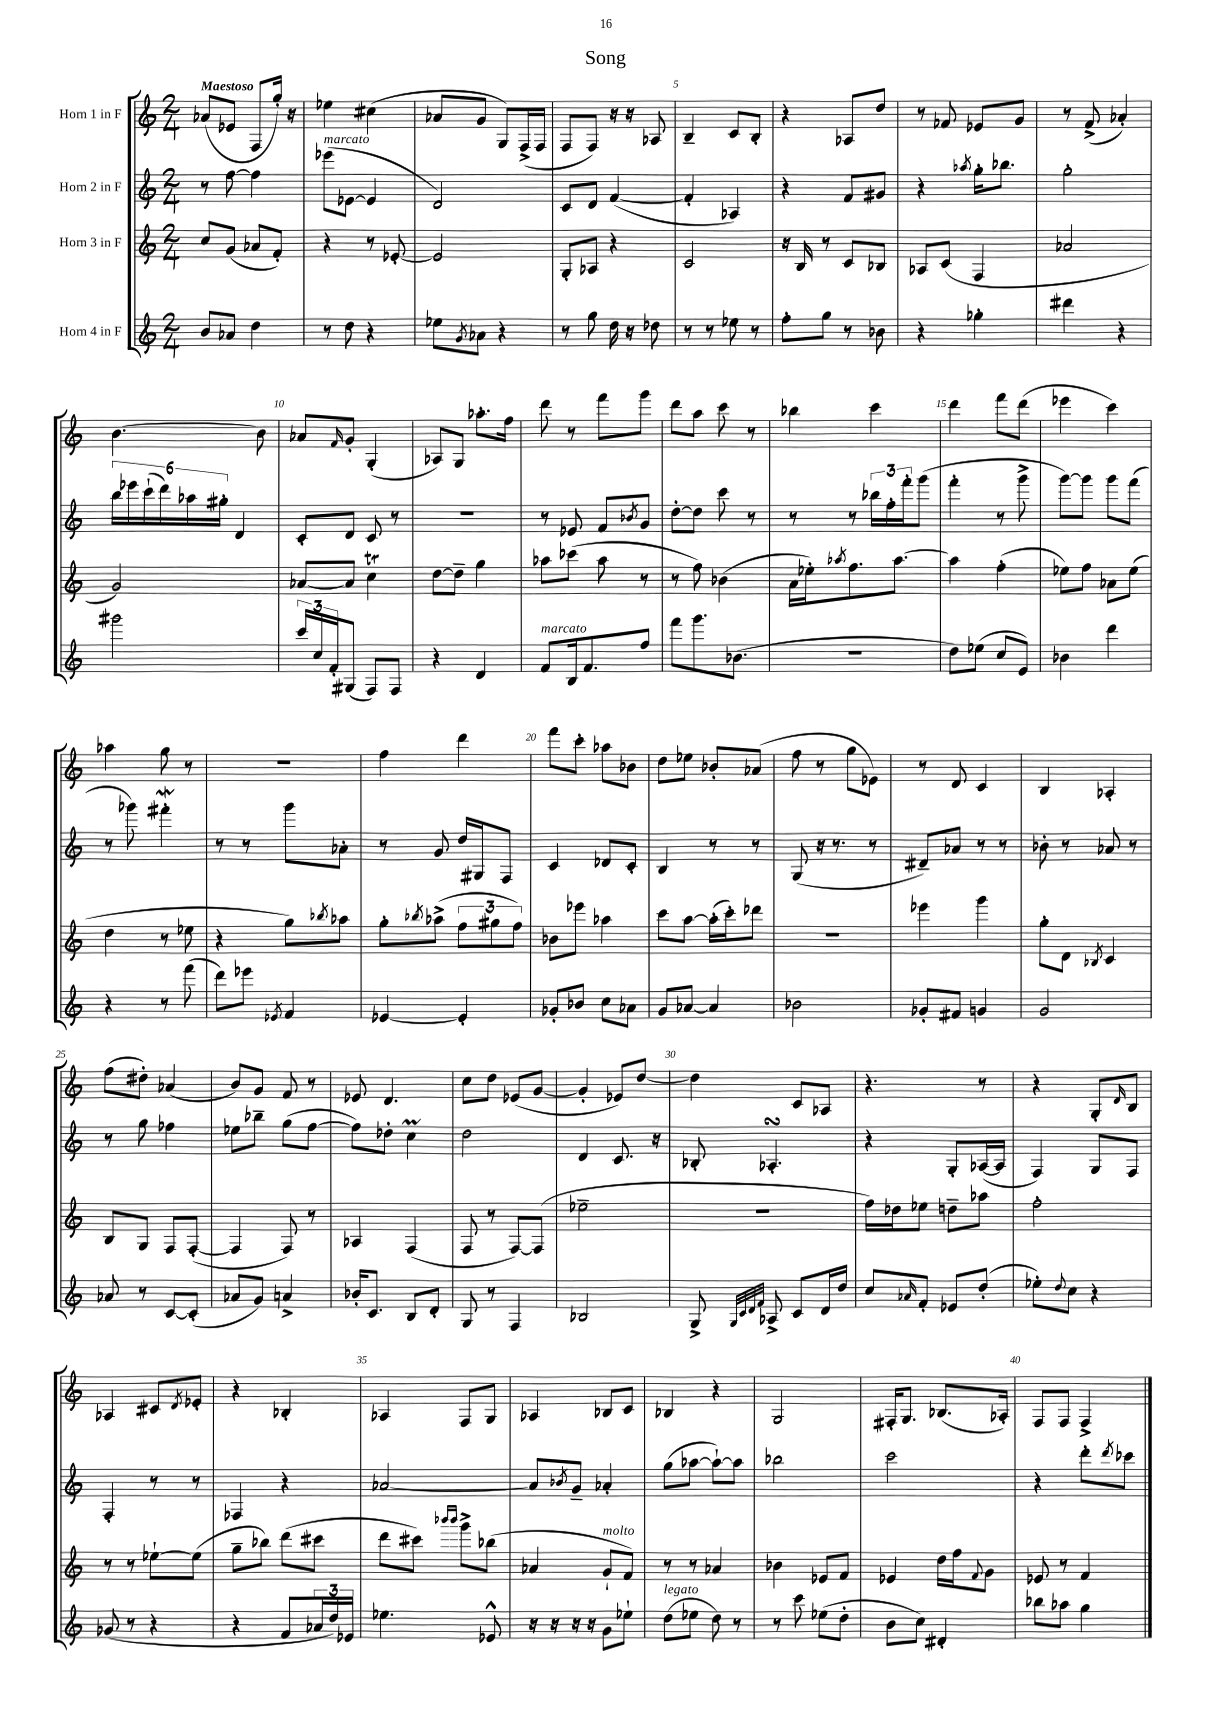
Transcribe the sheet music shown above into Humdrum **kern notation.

**kern	**kern	**kern	**kern
*part4	*part3	*part2	*part1
*staff4	*staff3	*staff2	*staff1
*I"Horn 4 in F	*I"Horn 3 in F	*I"Horn 2 in F	*I"Horn 1 in F
*clefG2	*clefG2	*clefG2	*clefG2
*k[]	*k[]	*k[]	*k[]
*M2/4	*M2/4	*M2/4	*M2/4
=1	=1	=1	=1
!	!	!	!LO:TX:a:B:t=Maestoso
8b/L	8cc/L	8r	(8a-X/L
8a-X/J	(8g/J	[8ff\	8e-X/J
4dd\	8a-X/L	4ff\]	8F/L
.	8f'/J)	.	16gg'/Jk)
.	.	.	16r
=2	=2	=2	=2
!	!	!LO:TX:a:i:t=marcato	!
8r	4r	(8eee-X\L	4ee-X\
8dd\	.	[8e-X\J	.
4r	8r	4e-/]	(4cc#X\
.	[8e-X'/	.	.
=3	=3	=3	=3
8ee-X\L	2e-/]	2d/)	8a-X/L
8qg/	.	.	.
8a-X\J	.	.	8g/J
4r	.	.	8G/L)
.	.	.	(16F^/L
.	.	.	16F/JJ
=4	=4	=4	=4
8r	8G'/L	8c/L	8F/L
8gg\	8A-X/J	8d/J	8F/J)
16dd\	4r	([4f/	16r
16r	.	.	16r
8dd-X\	.	.	8A-X/
=5	=5	=5	=5
8r	2c/	4f'/]	4B~/
8r	.	.	.
8ee-X\	.	4A-X/)	8c/L
8r	.	.	8B'/J
=6	=6	=6	=6
8ff'\L	16r	4r	4r
.	16B/	.	.
8gg\J	8r	.	.
8r	8c/L	8f/L	8A-X/L
8b-X\	8B-X/J	8g#X/J	8dd/J
=7	=7	=7	=7
4r	8A-X/L	4r	8r
.	(8c/J	.	8f-X/
.	.	8qaa-X/	.
4gg-X'\	4F/	16gg'\KL	8e-X/L
.	.	8.bb-X\J	.
.	.	.	8g/J
=8	=8	=8	=8
4ddd#X\	2a-X/	2gg'\	8r
.	.	.	(8f^/
4r	.	.	4a-X'/)
!!LO:LB:g=z
=9	=9	=9	=9
2ggg#X\	2g/)	24bb\LL	[4.b\
.	.	24eee-X\	.
.	.	(24ccc`\	.
.	.	24ddd\)	.
.	.	24aa-X\	.
.	.	24gg#X'\JJ	.
.	.	4d/	.
.	.	.	8b\]
=10	=10	=10	=10
24ccc/LL	[8a-X/L	8c'/L	8a-X/L
24cc/	.	.	.
24f'/J	.	.	.
.	.	.	16qqf/
(8G#X/J	8a-/J]	8d/J	8g'/J
8F/L)	4ccT\	8c/	(4G'/
8F/J	.	8r	.
=11	=11	=11	=11
4r	[8dd\L	2r	8A-X/L)
.	8dd~\J]	.	8G/J
4d/	4gg\	.	8.aa-X'\L
.	.	.	16ff\Jk
=12	=12	=12	=12
!LO:TX:a:i:t=marcato	!	!	!
8f/L	8aa-X\L	8r	8ddd\
16B/k	(8ccc-X\J	8e-X/	8r
8.f/	.	.	.
.	8aa-\	8f/L	8fff\L
.	.	8qb-X/	.
8ff/J	8r	8g/J	8ggg\J
=13	=13	=13	=13
8fff\L	8r	[8dd'\L	8ddd\L
8.ggg\	8ff\)	8dd\J]	8aa\J
.	(4b-X\	8ccc\	8ccc\
(8.b-X\J	.	.	.
.	.	8r	8r
=14	=14	=14	=14
2r	16a\LL	8r	4bb-X\
.	16ee-X'\J)	.	.
.	8qaa-X/	.	.
.	8.ff\	8r	.
.	.	24bb-X\LL	4ccc\
.	.	24ff'\	.
.	[8.aa-\J	.	.
.	.	24fff'\J	.
.	.	(8ggg\J	.
=15	=15	=15	=15
8dd\L)	4aa-\]	4fff'\	4ddd\
(8ee-X\J	.	.	.
8cc/L	(4ff'\	8r	8fff\L
8e/J)	.	8ggg^\	(8ddd\J
=16	=16	=16	=16
4b-X\	8ee-X\L)	[8ggg\L)	4eee-X\
.	8ff\J	8ggg\J]	.
4ddd\	8a-X\L	8ggg\L	4ccc\)
.	(8ee-\J	(8fff\J	.
!!LO:LB:g=z
=17	=17	=17	=17
4r	4dd\	8r	4aa-X\
.	.	8ggg-X\)	.
8r	8r	4fff#XW'\	8gg\
(8fff\	8ee-X\	.	8r
=18	=18	=18	=18
8ddd\L)	4r	8r	2r
8eee-X\J	.	8r	.
8qe-X/	.	.	.
4f/	8gg\L)	8ggg\L	.
.	8qbb-X/	.	.
.	8aa-X\J	8a-X'\J	.
=19	=19	=19	=19
[4e-X/	8gg'\L	8r	4ff\
.	8qbb-X/	.	.
.	(8aa-X^\J	8g/	.
4e-'/]	12ff\L	16dd/LL	4ddd\
.	.	16G#X/J	.
.	12gg#X\	.	.
.	.	8F/J	.
.	12ff\J)	.	.
=20	=20	=20	=20
8g-X'/L	8b-X\L	4c/	8fff\L
8b-X/J	8eee-X\J	.	8ccc'\J
8cc\L	4aa-X\	8d-X/L	8aa-X\L
8a-X\J	.	8c'/J	8b-X\J
=21	=21	=21	=21
8g/L	8ccc\L	4B/	8dd\L
[8a-X/J	[8aa\J	.	8ee-X\J
4a-/]	(16aa'\LL]	8r	8b-X'/L
.	16ccc'\J)	.	.
.	8ddd-X\J	8r	(8a-X/J
=22	=22	=22	=22
2b-X\	2r	(8G/	8ff\
.	.	16r	8r
.	.	8.r	.
.	.	.	8gg\L
.	.	8r	8e-X\J)
=23	=23	=23	=23
8g-X'/L	4eee-X\	8d#X~/L)	8r
8f#X/J	.	8a-X/J	8d/
4gn/	4ggg\	8r	4c/
.	.	8r	.
=24	=24	=24	=24
2g/	8gg'\L	8b-X'\	4B/
.	8d\J	8r	.
.	8qB-X/	.	.
.	4c/	8a-X/	4A-X'/
.	.	8r	.
!!LO:LB:g=z
=25	=25	=25	=25
8a-X/	8B/L	8r	(8ff\L
8r	8G/J	8gg\	8dd#X'\J)
[8c/L	8F/L	4ff-X\	(4a-X/
(8c'/J]	([8F'/J	.	.
=26	=26	=26	=26
8a-X/L	4F/]	8ee-X\L	8b/L)
8g/J)	.	8bb-X~\J	8g/J
4an^/	8F/)	(8gg\L	8f/
.	8r	[8ff\J	8r
=27	=27	=27	=27
16b-X'/KL	4A-X/	8ff\L])	8e-X/
8.c/J	.	.	.
.	.	8dd-X'\J	4.d/
8B/L	(4F/	4ccM\	.
8d'/J	.	.	.
=28	=28	=28	=28
8G/	8F/	2dd\	8cc\L
8r	8r	.	8dd\J
4F/	[8F/L)	.	(8e-X/L
.	(8F/J]	.	[8g/J
=29	=29	=29	=29
2B-X/	2ee-X~\	4d/	4g'/]
.	.	8.c/	8e-X/L)
.	.	.	[8dd/J
.	.	16r	.
=30	=30	=30	=30
8G^/	2r	8B-X'/	4dd\]
32qqG/LLL	.	.	.
32qqc/	.	.	.
32qqd/	.	.	.
32qqf/JJJ	.	.	.
8A-X^/	.	4.A-XsSSs'/	.
8c/L	.	.	8c/L
16d/L	.	.	8A-X/J
16dd/JJ	.	.	.
=31	=31	=31	=31
8cc/L	16ff\LL)	4r	4.r
.	16dd-X\J	.	.
16qqa-X/	.	.	.
8f'/J	8ee-X\J	.	.
8e-X/L	8ddn~\L	8G'/L	.
(8dd'/J	8aa-X\J	([16A-X/L	8r
.	.	16A-/JJ]	.
=32	=32	=32	=32
8ee-X'\L)	2ff'\	4F/)	4r
8qqdd/	.	.	.
8cc\J	.	.	.
4r	.	8G/L	8G'/L
.	.	.	16qqd/
.	.	8F/J	8B/J
!!LO:LB:g=z
=33	=33	=33	=33
(8g-X/	8r	4F'/	4A-X/
8r	8r	.	.
4r	[8ee-X`\L	8r	8c#X/L
.	.	.	8qd/
.	(8ee-\J]	8r	8e-X'/J
=34	=34	=34	=34
4r	8gg~\L	4F-X/	4r
.	8bb-X\J)	.	.
8f/L	(8ddd\L	4r	4B-X'/
24a-X/L	8ccc#X\J	.	.
24dd/)	.	.	.
24e-X/JJ	.	.	.
=35	=35	=35	=35
4.ee-X\	8ddd\L	[2a-X/	4A-X/
.	8ccc#X\J)	.	.
.	16qqbbb-X/LL	.	.
.	16qqbbb-/JJ	.	.
.	8ggg^\L	.	8F/L
8e-X^^/	(8bb-X\J	.	8G/J
=36	=36	=36	=36
16r	4a-X/	8a-/L]	4A-X/
16r	.	.	.
.	.	8qb-X/	.
16r	.	8g~/J	.
16r	.	.	.
!	!LO:TX:a:i:t=molto	!	!
8g\L	8g`/L	4a-X'/	8B-X/L
8ee-X`\J	8f/J)	.	8c/J
=37	=37	=37	=37
!LO:TX:a:i:t=legato	!	!	!
(8dd\L	8r	(8gg\L	4B-X/
8ee-X\J	8r	[8aa-X\J	.
8dd\)	4a-X/	8aa-`\L_)	4r
8r	.	8aa-\J]	.
=38	=38	=38	=38
8r	4b-X\	2bb-X\	2G/
8ccc\	.	.	.
(8ee-X\L	8e-X/L	.	.
8dd'\J	8f/J	.	.
=39	=39	=39	=39
8b\L	4e-X/	2ccc\	16F#X'/KL
.	.	.	8.G/J
8cc\J)	.	.	.
4d#X'/	16dd\LL	.	(8.B-X/L
.	16ff\J	.	.
.	8qqf/	.	.
.	8g\J	.	.
.	.	.	16A-X'/Jk)
=40	=40	=40	=40
8bb-X\L	8e-X/	4r	8F/L
8aa-X\J	8r	.	8F/J
4gg\	4f/	8ddd'\L	4F^/
.	.	8qddd/	.
.	.	8ccc-X\J	.
==	==	==	==
*-	*-	*-	*-
